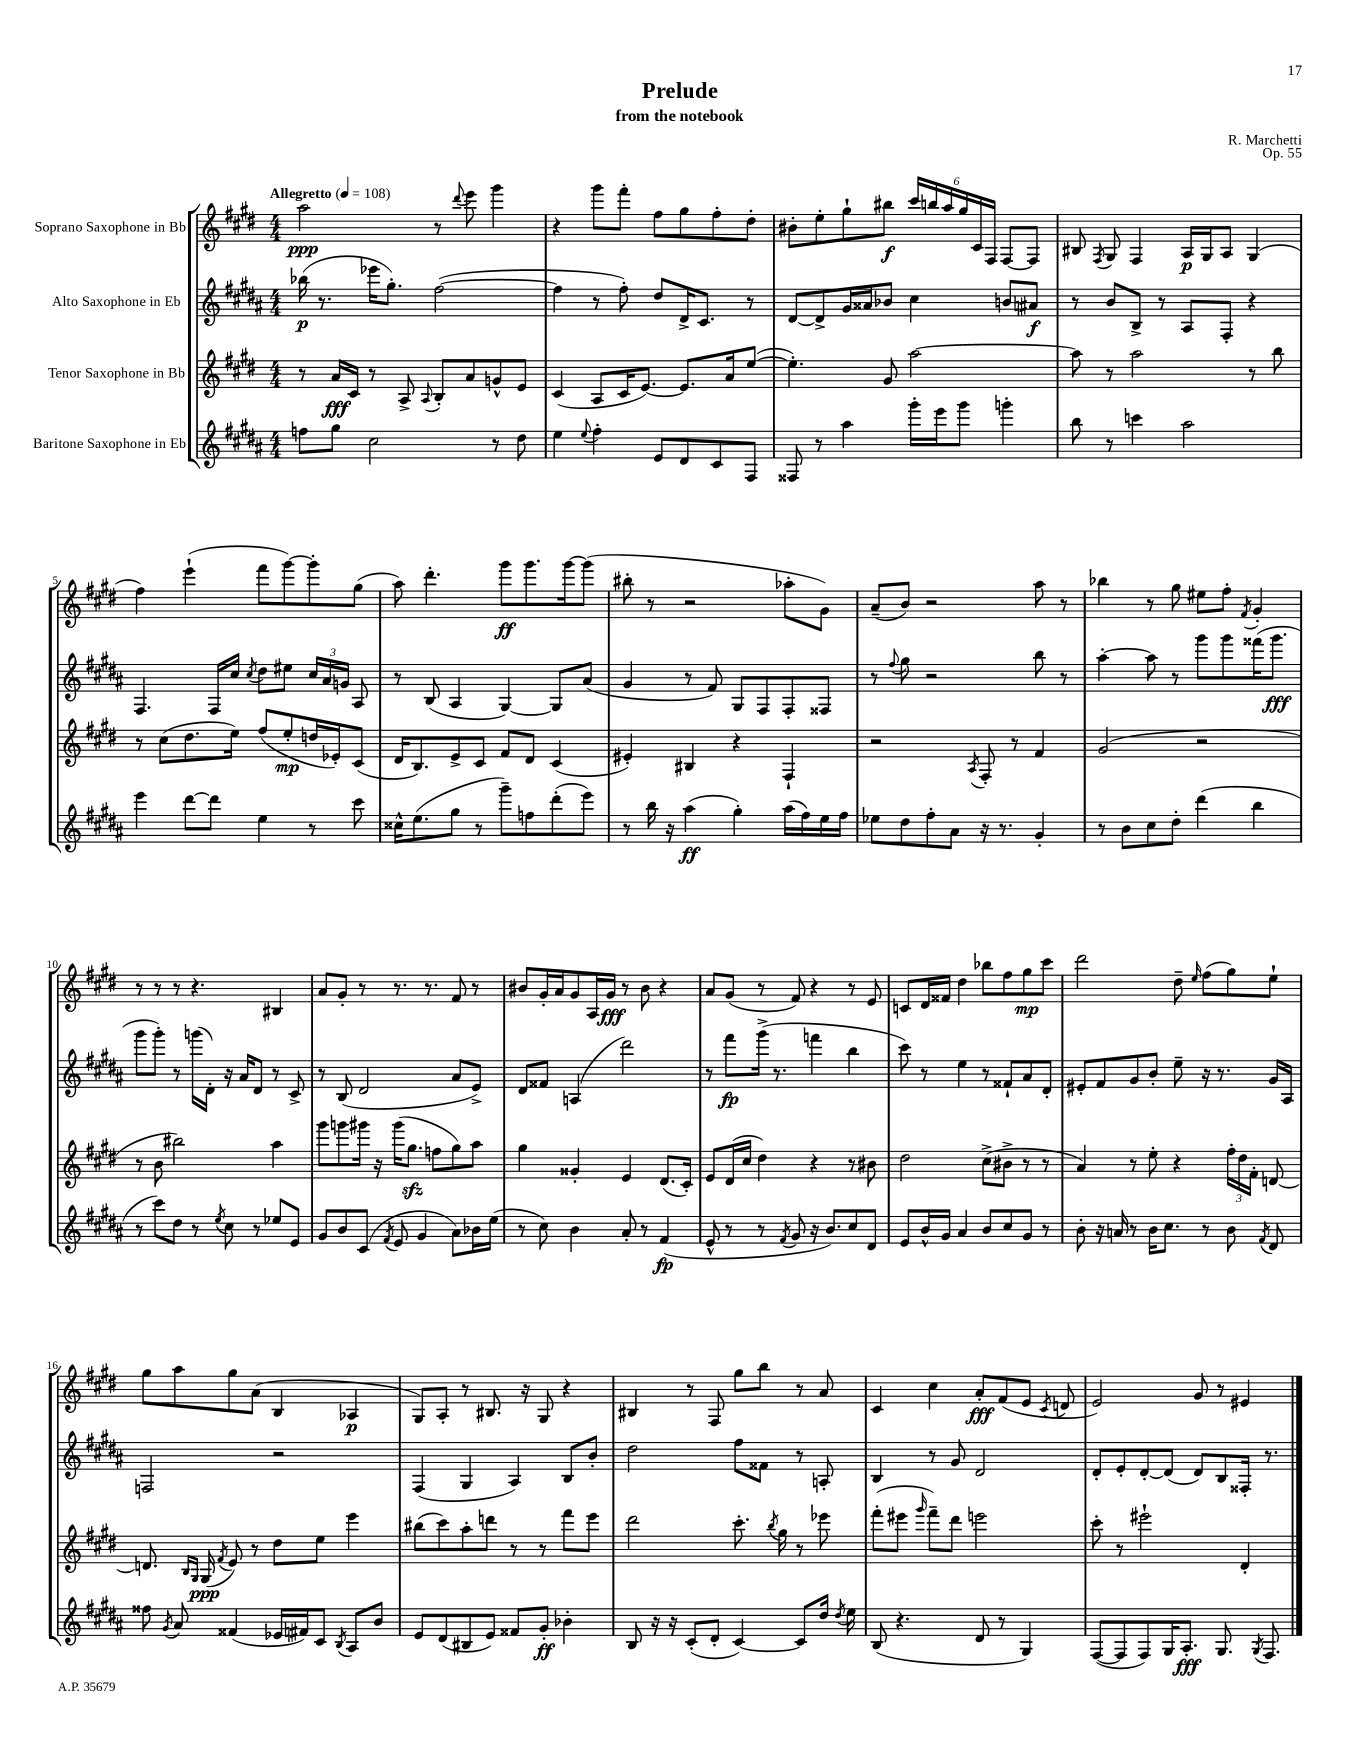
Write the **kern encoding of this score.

**kern	**dynam	**kern	**dynam	**kern	**dynam	**kern	**dynam
*part4	*part4	*part3	*part3	*part2	*part2	*part1	*part1
*staff4	*staff4	*staff3	*staff3	*staff2	*staff2	*staff1	*staff1
*I"Baritone Saxophone in Eb	*	*I"Tenor Saxophone in Bb	*	*I"Alto Saxophone in Eb	*	*I"Soprano Saxophone in Bb	*
*clefG2	*	*clefG2	*	*clefG2	*	*clefG2	*
*k[f#c#g#d#a#]	*	*k[f#c#g#d#]	*	*k[f#c#g#d#a#]	*	*k[f#c#g#d#]	*
*M4/4	*	*M4/4	*	*M4/4	*	*M4/4	*
*MM108	*	*MM108	*	*MM108	*	*MM108	*
=1	=1	=1	=1	=1	=1	=1	=1
!	!	!	!	!	!	!LO:TX:a:B:t=Allegretto	!
8ffn\L	.	8r	.	(16bb-X\	p	2aa\	ppp
.	.	.	.	8.r	.	.	.
8gg#\J	.	16a/LL	fff	.	.	.	.
.	.	16c#/JJ	.	.	.	.	.
2cc#\	.	8r	.	16eee-X\KL	.	.	.
.	.	.	.	8.gg#'\J)	.	.	.
.	.	8A^/	.	.	.	.	.
.	.	8qqA/	.	.	.	.	.
.	.	8B'/L	.	([2ff#\	.	8r	.
.	.	.	.	.	.	8qqddd#/	.
.	.	8a/	.	.	.	8eee\	.
8r	.	8gn^^/	.	.	.	4ggg#\	.
8dd#\	.	8e/J	.	.	.	.	.
=2	=2	=2	=2	=2	=2	=2	=2
4ee\	.	(4c#/	.	4ff#\]	.	4r	.
8qqee/	.	.	.	.	.	.	.
4ff#'\	.	8A/L	.	8r	.	8ggg#\L	.
.	.	16c#/K	.	8ff#'\)	.	8fff#'\J	.
.	.	[8.e/J)	.	.	.	.	.
8e/L	.	.	.	8dd#/L	.	8ff#\L	.
8d#/	.	8.e/L]	.	16d#^/K	.	8gg#\	.
.	.	.	.	8.c#/J	.	.	.
8c#/	.	.	.	.	.	8ff#'\	.
.	.	16a/k	.	.	.	.	.
8F#/J	.	([8ee/J	.	8r	.	8dd#'\J	.
=3	=3	=3	=3	=3	=3	=3	=3
8F##X/	.	4.ee'\])	.	[8d#/L	.	8b#X'\L	.
8r	.	.	.	8d#^/]	.	8ee'\	.
4aa#\	.	.	.	16g#/L	.	8gg#`\	.
.	.	.	.	16a##X/J	.	.	.
.	.	8g#/	.	8b-X/J	.	8bb#X\J	f
16ggg#'\LL	.	[2aa\	.	4cc#\	.	24ccc#/LL	.
.	.	.	.	.	.	24bbn/	.
16eee\J	.	.	.	.	.	.	.
.	.	.	.	.	.	24aa/	.
8ggg#\J	.	.	.	.	.	24gg#/	.
.	.	.	.	.	.	24c#/	.
.	.	.	.	.	.	24F#/JJ	.
4gggn'\	.	.	.	8bn/L	.	[8F#/L	.
.	.	.	.	8a#X/J	f	8F#/J]	.
=4	=4	=4	=4	=4	=4	=4	=4
8bb\	.	8aa\]	.	8r	.	8B#X/	.
.	.	.	.	.	.	8qF#/	.
8r	.	8r	.	8b/L	.	8G#/	.
4cccn\	.	2aa\	.	8B^/J	.	4F#/	.
.	.	.	.	8r	.	.	.
2aa#\	.	.	.	8A#/L	.	16A/LL	p
.	.	.	.	.	.	16G#/J	.
.	.	.	.	8F#'/J	.	8A/J	.
.	.	8r	.	4r	.	(4G#/	.
.	.	8bb\	.	.	.	.	.
!!LO:LB:g=z
=5	=5	=5	=5	=5	=5	=5	=5
4eee\	.	8r	.	4.F#/	.	4ff#\)	.
.	.	(8cc#\L	.	.	.	.	.
[8ddd#\L	.	8.dd#\	.	.	.	(4eee`\	.
8ddd#\J]	.	.	.	16F#/LL	.	.	.
.	.	16ee\Jk)	.	16cc#/JJ	.	.	.
.	.	.	.	8qcc#/	.	.	.
4ee\	.	(8ff#/L	.	8dd#\L	.	8fff#\L	.
.	.	8ee'/	mp	8ee#X\J	.	[8ggg#\)	.
8r	.	16ddn/L	.	24cc#/LL	.	8ggg#'\]	.
.	.	.	.	24a#/	.	.	.
.	.	16e-X'/J)	.	.	.	.	.
.	.	.	.	24gn/JJ	.	.	.
8ccc#\	.	(8c#/J	.	8A#/	.	(8gg#\J	.
=6	=6	=6	=6	=6	=6	=6	=6
16cc##X^^\KL	.	16d#/KL	.	8r	.	8aa\)	.
(8.ee\	.	8.B/)	.	.	.	.	.
.	.	.	.	(8B/	.	4.ddd#'\	.
8gg#\J	.	8e^/	.	4A#/	.	.	.
8r	.	8c#/J	.	.	.	.	.
8ggg#~\L)	.	8f#/L	.	[4G#/)	.	8ggg#\L	ff
8ffn\	.	8d#/J	.	.	.	8.ggg#\	.
(8ddd#'\	.	(4c#/	.	8G#/L]	.	.	.
.	.	.	.	.	.	[16ggg#\k	.
8eee\J)	.	.	.	(8a#/J	.	(8ggg#\J]	.
=7	=7	=7	=7	=7	=7	=7	=7
8r	.	4e#X'/)	.	4g#/	.	8bb#X'\	.
16bb\	.	.	.	.	.	8r	.
16r	.	.	.	.	.	.	.
(4aa#\	ff	4B#X/	.	8r	.	2r	.
.	.	.	.	8f#/)	.	.	.
4gg#'\)	.	4r	.	8G#/L	.	.	.
.	.	.	.	8F#/	.	.	.
(16aa#\LL	.	4F#`/	.	8F#'/	.	8aa-X'\L	.
16ff#\)	.	.	.	.	.	.	.
16ee\	.	.	.	8F##X/J	.	8g#\J)	.
16ff#\JJ	.	.	.	.	.	.	.
=8	=8	=8	=8	=8	=8	=8	=8
8ee-X\L	.	2r	.	8r	.	(8a~/L	.
.	.	.	.	8qqff#/	.	.	.
8dd#\	.	.	.	8gg#\	.	8b/J)	.
8ff#'\	.	.	.	2r	.	2r	.
8a#\J	.	.	.	.	.	.	.
.	.	8qA/	.	.	.	.	.
16r	.	8F#'/	.	.	.	.	.
8.r	.	.	.	.	.	.	.
.	.	8r	.	.	.	.	.
4g#'/	.	4f#/	.	8bb\	.	8aa\	.
.	.	.	.	8r	.	8r	.
=9	=9	=9	=9	=9	=9	=9	=9
8r	.	(2g#/	.	[4aa#'\	.	4bb-X\	.
8b\L	.	.	.	.	.	.	.
8cc#\	.	.	.	8aa#\]	.	8r	.
8dd#'\J	.	.	.	8r	.	8gg#\	.
(4ddd#\	.	2r	.	8ggg#\L	.	8ee#X\L	.
.	.	.	.	8ggg#\	.	8ff#'\J	.
.	.	.	.	.	.	8qf#/	.
4bb\	.	.	.	(16fff##X\K	.	4g#'/	.
.	.	.	.	8.ggg#\J	fff	.	.
!!LO:LB:g=z
=10	=10	=10	=10	=10	=10	=10	=10
8r	.	8r	.	8ggg#\L	.	8r	.
8ccc#\L)	.	8b\	.	8ggg#'\J)	.	8r	.
8dd#\J	.	2bb#X\)	.	8r	.	8r	.
8r	.	.	.	(16gggn\LL	.	4.r	.
.	.	.	.	16d#'\JJ)	.	.	.
8qee/	.	.	.	.	.	.	.
8cc#\	.	.	.	16r	.	.	.
.	.	.	.	16a#/KL	.	.	.
8r	.	.	.	8d#/J	.	.	.
8ee-X/L	.	4aa\	.	8r	.	4B#X/	.
8e/J	.	.	.	8c#^/	.	.	.
=11	=11	=11	=11	=11	=11	=11	=11
8g#/L	.	8ggg#\L	.	8r	.	8a/L	.
8b/	.	8gggn\	.	(8B/	.	8g#'/J	.
(8c#/J	.	16ggg#X\Jk	.	2d#/	.	8r	.
.	.	16r	.	.	.	.	.
8qf#/	.	.	.	.	.	.	.
8e/	.	(16ggg#\KL	.	.	.	8.r	.
.	.	8.gg#zz\J	.	.	.	.	.
4g#/	.	.	.	.	.	.	.
.	.	.	.	.	.	8.r	.
.	.	8ffn\L	.	.	.	.	.
8a#\L)	.	8gg#\)	.	8a#/L	.	8f#/	.
16b-X\L	.	8aa\J	.	8e^/J)	.	8r	.
(16ee\JJ	.	.	.	.	.	.	.
=12	=12	=12	=12	=12	=12	=12	=12
8r	.	4gg#\	.	8d#/L	.	8b#X/L	.
8cc#\)	.	.	.	8f##X/J	.	16g#'/L	.
.	.	.	.	.	.	16a/J	.
4b\	.	4g##X'/	.	(4An/	.	8g#/	.
.	.	.	.	.	.	16A/L	.
.	.	.	.	.	.	16g#/JJ	fff
8a#'/	.	4e/	.	2ddd#\)	.	8r	.
8r	.	.	.	.	.	8b#\	.
(4f#/	fp	(8.d#/L	.	.	.	4r	.
.	.	16c#'/Jk)	.	.	.	.	.
=13	=13	=13	=13	=13	=13	=13	=13
8e^^/	.	8e/L	.	8r	.	8a/L	.
8r	.	(16d#/L	.	8fff#\L	fp	(8g#/J	.
.	.	16cc#/JJ	.	.	.	.	.
8r	.	4dd#\)	.	(16ggg#^\Jk	.	8r	.
.	.	.	.	8.r	.	.	.
8qf#/	.	.	.	.	.	.	.
8g#/	.	.	.	.	.	8f#/)	.
16r	.	4r	.	4fffn\	.	4r	.
8.b/L)	.	.	.	.	.	.	.
8cc#/	.	8r	.	4bb\	.	8r	.
8d#/J	.	8b#X\	.	.	.	8e/	.
=14	=14	=14	=14	=14	=14	=14	=14
8e/L	.	2dd#\	.	8ccc#\)	.	8cn/L	.
16b^^/L	.	.	.	8r	.	16d#/L	.
16g#/JJ	.	.	.	.	.	16f##X/JJ	.
4a#/	.	.	.	4ee\	.	4dd#\	.
8b/L	.	(8cc#^\L	.	8r	.	8bb-X\L	.
8cc#/	.	8b#X^\J	.	8f##X`/L	.	8ff#\	.
8g#/J	.	8r	.	8a#/	.	8gg#\	mp
8r	.	8r	.	8d#'/J	.	8ccc#\J	.
=15	=15	=15	=15	=15	=15	=15	=15
8b'\	.	4a/)	.	8e#X'/L	.	2ddd#\	.
16r	.	.	.	8f#/	.	.	.
16an/	.	.	.	.	.	.	.
8r	.	8r	.	8g#/	.	.	.
16b\KL	.	8ee'\	.	8b'/J	.	.	.
8.cc#\J	.	.	.	.	.	.	.
.	.	4r	.	8ee~\	.	8dd#~\	.
.	.	.	.	.	.	16qqee/	.
8r	.	.	.	16r	.	(8ff#\L	.
.	.	.	.	8.r	.	.	.
8b\	.	24ff#'\LL	.	.	.	8gg#\)	.
.	.	24dd#\	.	.	.	.	.
.	.	24f#'\JJ	.	.	.	.	.
8qf#/	.	.	.	.	.	.	.
8d#/	.	[8dn/	.	16g#/LL	.	8ee`\J	.
.	.	.	.	16A#/JJ	.	.	.
!!LO:LB:g=z
=16	=16	=16	=16	=16	=16	=16	=16
8ff##X\	.	8.dn/]	.	2Fn/	.	8gg#\L	.
8qg#/	.	.	.	.	.	.	.
8a#/	.	.	.	.	.	8aa\	.
.	.	16qqB/LL	.	.	.	.	.
.	.	16qqG#/JJ	.	.	.	.	.
.	.	(16G#/	ppp	.	.	.	.
.	.	8qf#/	.	.	.	.	.
(4f##X/	.	8e/)	.	.	.	8gg#\	.
.	.	8r	.	.	.	(8a\J	.
16e-X/LL	.	8dd#\L	.	2r	.	4B/	.
16f#X/J)	.	.	.	.	.	.	.
8c#/J	.	8ee\J	.	.	.	.	.
8qB/	.	.	.	.	.	.	.
8A#/L	.	4eee\	.	.	.	4A-X/	p
8b/J	.	.	.	.	.	.	.
=17	=17	=17	=17	=17	=17	=17	=17
8e/L	.	(8bb#X\L	.	(4F#/	.	8G#/L)	.
(8d#/	.	8ccc#\)	.	.	.	8A'/J	.
8B#X/	.	8aa'\	.	4G#/	.	8r	.
8e/J)	.	8dddn\J	.	.	.	8.B#X/	.
8f##X/L	.	8r	.	4A#/)	.	.	.
.	.	.	.	.	.	16r	.
8g#'/J	ff	8r	.	.	.	8G#/	.
4b-X'\	.	8fff#\L	.	8B/L	.	4r	.
.	.	8eee\J	.	8b'/J	.	.	.
=18	=18	=18	=18	=18	=18	=18	=18
8B/	.	2ddd#\	.	2dd#\	.	4B#X/	.
16r	.	.	.	.	.	.	.
16r	.	.	.	.	.	.	.
(8c#'/L	.	.	.	.	.	8r	.
8d#'/J	.	.	.	.	.	8F#/	.
[4c#/)	.	8.ccc#'\	.	8ff#\L	.	8gg#\L	.
.	.	.	.	8f##X\J	.	8bb\J	.
.	.	8qbb/	.	.	.	.	.
.	.	16gg#\	.	.	.	.	.
8c#/L]	.	8r	.	8r	.	8r	.
16dd#/Jk	.	8eee-X\	.	8An'/	.	8a/	.
8qdd#/	.	.	.	.	.	.	.
16ee\	.	.	.	.	.	.	.
=19	=19	=19	=19	=19	=19	=19	=19
(8B/	.	(8fff#'\L	.	4B/	.	4c#/	.
4.r	.	8eee#X\J	.	.	.	.	.
.	.	16qqggg#/	.	.	.	.	.
.	.	8fff#~\L)	.	8r	.	4cc#\	.
.	.	8ddd#\J	.	8g#/	.	.	.
8d#/	.	2eeen\	.	2d#/	.	8a'/L	fff
8r	.	.	.	.	.	(8f#/	.
4G#/)	.	.	.	.	.	8e/J	.
.	.	.	.	.	.	8qc#/	.
.	.	.	.	.	.	8dn/	.
=20	=20	=20	=20	=20	=20	=20	=20
([8F#/L	.	8ccc#'\	.	8d#'/L	.	2e/)	.
8F#/]	.	8r	.	8e'/	.	.	.
8F#/)	.	2eee#X`\	.	[8d#'/	.	.	.
16G#/K	.	.	.	(8d#/J]	.	.	.
8.A#'/J	fff	.	.	.	.	.	.
.	.	.	.	8d#/L)	.	8g#/	.
8.G#/	.	.	.	8B/	.	8r	.
.	.	4d#'/	.	16F##X'/Jk	.	4e#X/	.
8qG#/	.	.	.	.	.	.	.
8.F#/	.	.	.	8.r	.	.	.
==	==	==	==	==	==	==	==
*-	*-	*-	*-	*-	*-	*-	*-
